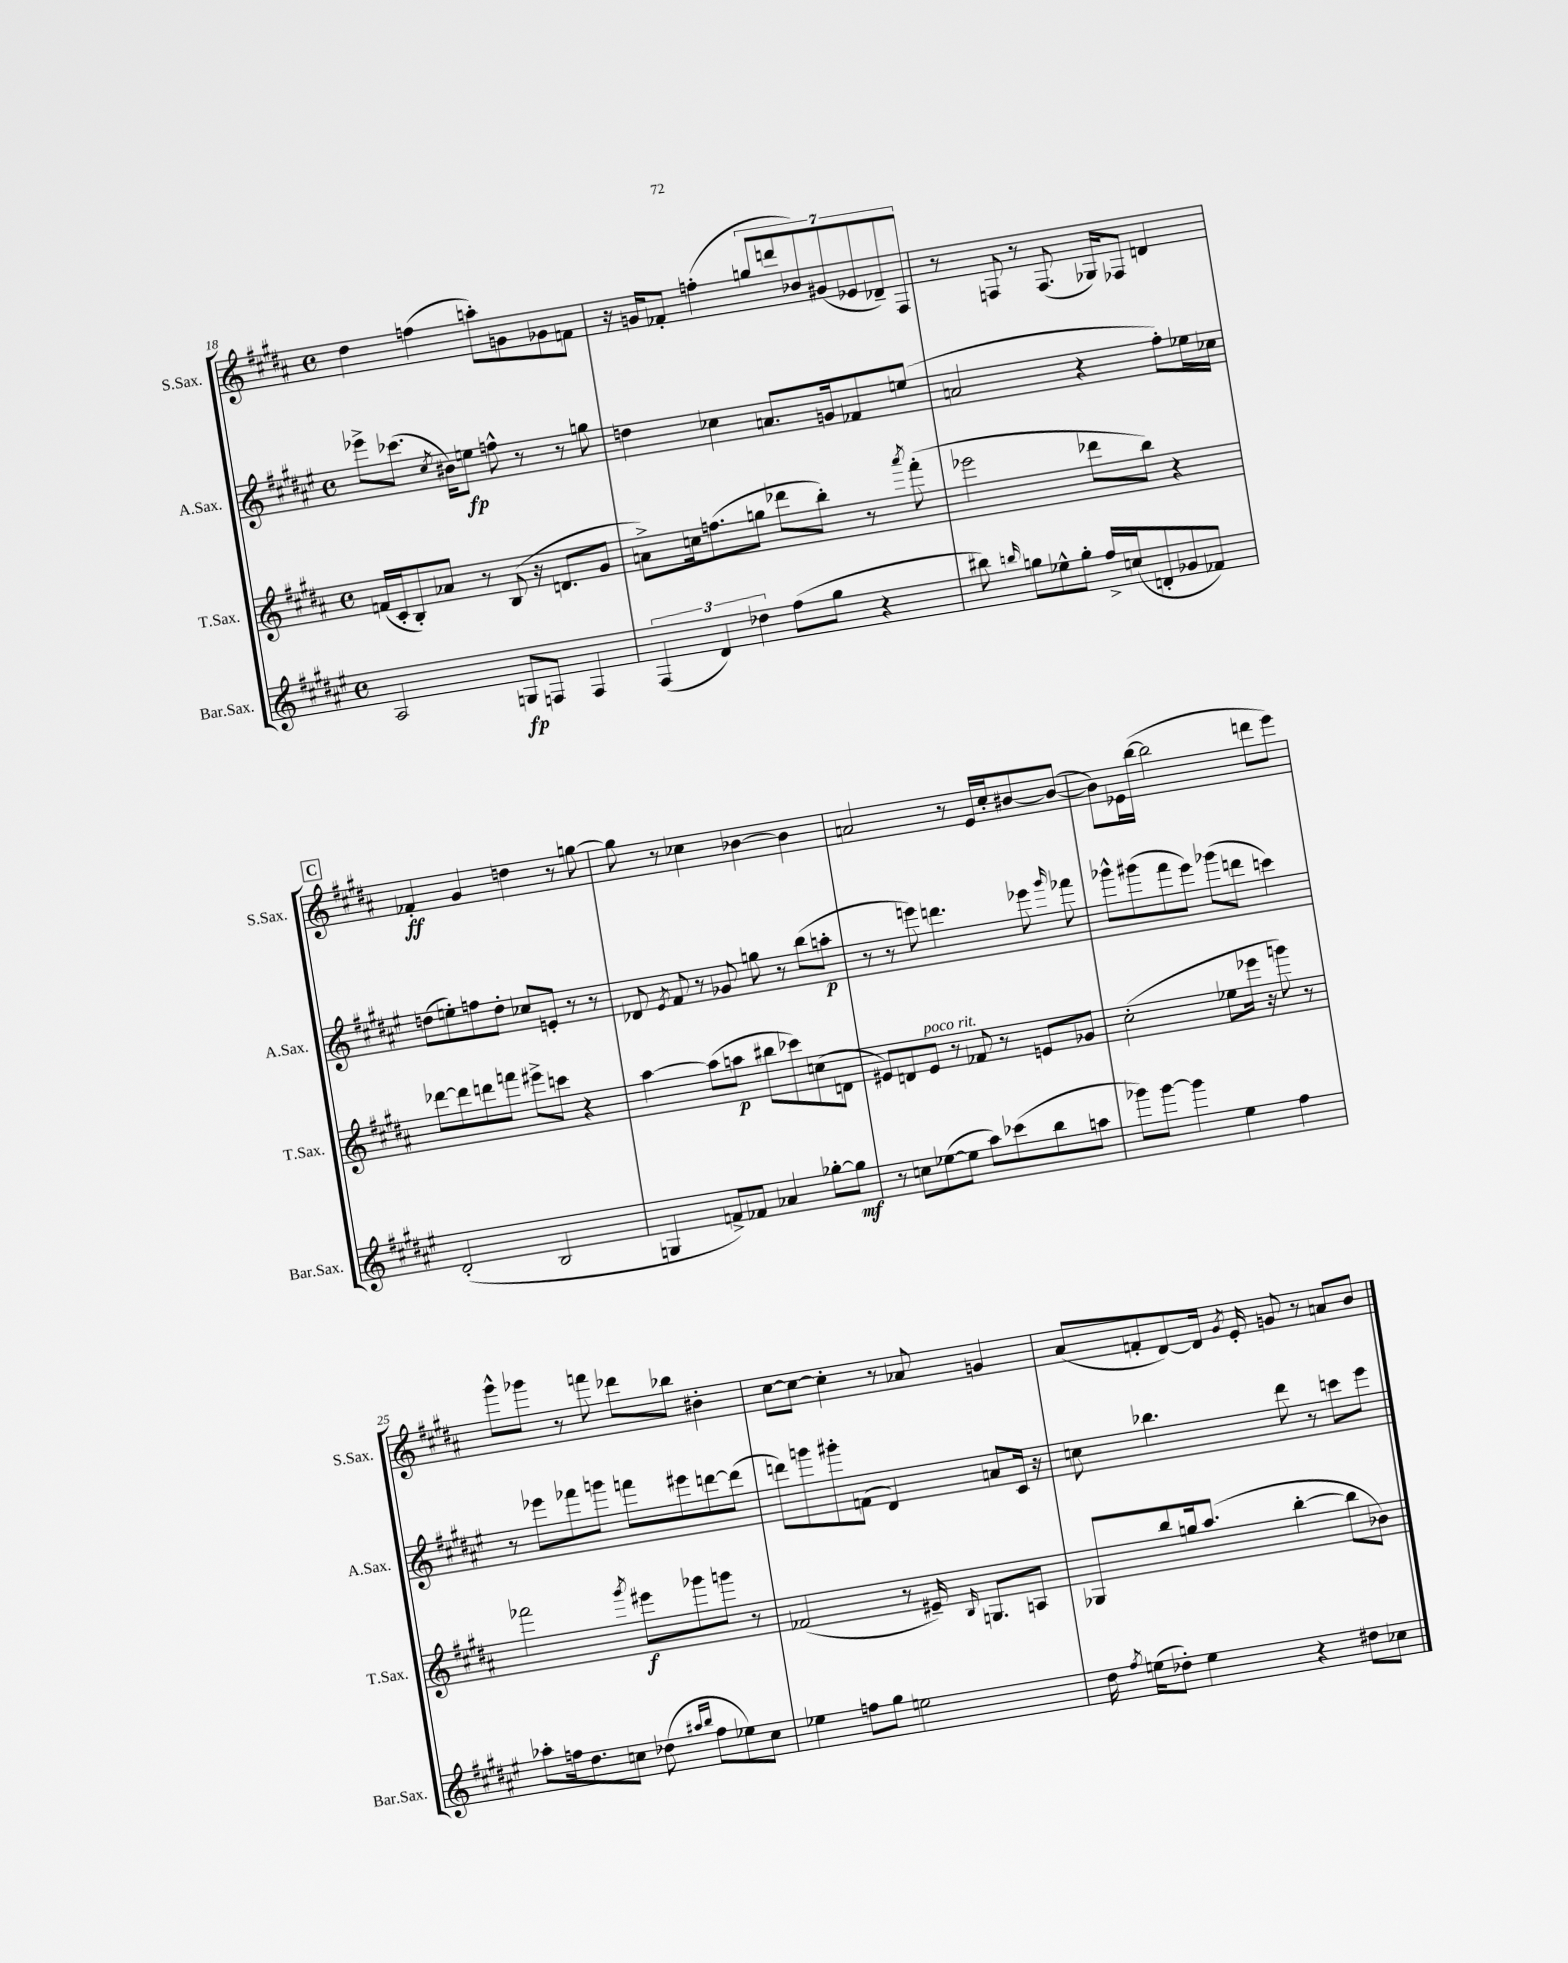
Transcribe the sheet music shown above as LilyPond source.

<<
\new StaffGroup <<
\new Staff = "s0" \with { instrumentName = "S.Sax." shortInstrumentName = "S.Sax." } {
    \clef treble \key b \major \defaultTimeSignature \time 4/4
    \autoBeamOff dis''4 f''4( a''8[-.) g'8 ges'8 f'8] |
    r16 g'16[ fes'8]-. f''4-.( \tuplet 7/4 { g''8[ d'''8 bes'8) gis'8( ees'8 des'8--) fis8] } |
    r8 f8 r8 f8.( ges16[) fes8] d'4 |
    \mark \markup { \box "C" } fes'4-.\ff gis'4 d''4 r8 g''8~ |
    g''8 r8 ces''4 bes'4~ bes'4 |
    a'2 r8 e'16[ cis''16-. bis'8~ bis'8]~( |
    bis'8[) ees'16 b''16]~( b''2 d'''8[ e'''8]) |
    gis'''8[-^ ges'''8] r8 f'''8 des'''8[ bes''8] bis'4-. |
    cis''8[~ cis''8]~ cis''4-. r8 aes'8 g'4 |
    ais'8[( f'8-. dis'8~) dis'16] \acciaccatura { gis'8 } e'16-. g'8 r8 a'8[ b'8] \bar "|." |
}
\new Staff = "s1" \with { instrumentName = "A.Sax." shortInstrumentName = "A.Sax." } {
    \clef treble \key fis \major \defaultTimeSignature \time 4/4
    \autoBeamOff ees'''8[-> ces'''8.]( \acciaccatura { cis''8 } bis'16[) e''8]\fp f''8-^ r8 r8 g''8 |
    d''4 ces''4 a'8.[ g'16 fes'8 e''8]( |
    a'2 r4 fis''8[-.) ees''16 ces''16] |
    \mark \markup { \box "C" } d''8[( e''8-.) f''8 d''8]-. ces''8[ e'8]-. r8 r8 |
    des'8 \acciaccatura { eis'8 } fis'8 r8 ges'8 g''8 r8 b''8[( a''8]-.\p |
    r8 r8 e'''8) d'''4. ees'''8 \grace { gis'''16 } fes'''8 |
    ges'''8[-^ gis'''8( fis'''8 eis'''8]) ges'''8[( d'''8] c'''4) |
    r8 ees'''8[ fes'''8 g'''8] f'''8[ eis'''8 d'''8~ d'''8]( |
    d'''8[) g'''8 gis'''8-. f'8]( dis'4) a'8[ cis'16] r16 |
    c''8 bes''4. dis'''8 r8 c'''8[ eis'''8] \bar "|." |
}
\new Staff = "s2" \with { instrumentName = "T.Sax." shortInstrumentName = "T.Sax." } {
    \clef treble \key b \major \defaultTimeSignature \time 4/4
    \autoBeamOff f'16[( cis'16-. b8-.) aes'8] r8 b8( r16 d'8.[ gis'8] |
    a'8[->) c''16 f''8.( g''8] des'''8[ b''8]-.) r8 \acciaccatura { ais'''8 } fis'''8-.( |
    ees'''2 des'''8[ b''8]) r4 |
    \mark \markup { \box "C" } des'''8[~ des'''8 d'''8 f'''8] eis'''8[-> c'''8] r4 |
    ais''4~ ais''8[( a''8]\p bis''8[ ces'''8) c''8( d'8] |
    eis'8[) d'8 eis'8]^\markup { \italic "poco rit." } r8 fes'8 r8 e'8[ ges'8] |
    cis''2-.( ees''8[ ees'''16] r16 g'''8) r8 |
    fes'''2 \acciaccatura { gis'''8 } eis'''8[\f ges'''8 g'''8] r8 |
    fes'2( r8 eis'16--) \grace { b16 } g8.[ a8] |
    ges8[ b''8 g''16 ais''8.]( b''4~-. b''8[ bes'8]) \bar "|." |
}
\new Staff = "s3" \with { instrumentName = "Bar.Sax." shortInstrumentName = "Bar.Sax." } {
    \clef treble \key fis \major \defaultTimeSignature \time 4/4
    \autoBeamOff ais2 g8[\fp f8] f4 |
    \tuplet 3/2 { fis4( dis'4) des''4 } fis''8[( gis''8] r4 |
    bis''8) \grace { b''16 } g''8[ ees''8-^ g''8]-. fis''16[-> c''16( d'8-. ges'8 fes'8]) |
    \mark \markup { \box "C" } dis'2-.( b2 |
    g4 f'8[->) fes'8] aes'4 ges''8[~-. ges''8]\mf |
    r8 c''8[ ees''8~( ees''8] ais''8[) ces'''8( b''8 a''8] |
    ges'''8[) ges'''8]~ ges'''4 eis''4 fis''4 |
    aes''8[-. f''16 dis''8. c''8] des''8( \grace { ais''16[ b''16] } f''8[ ees''8) c''8] |
    ees''4 f''8[ gis''8] e''2 |
    dis''16 \acciaccatura { fis''8 } e''16[( des''8]-.) e''4 r4 dis''8[ ces''8] \bar "|." |
}
>>
>>
\layout { \context { \Score currentBarNumber = #18 } }
